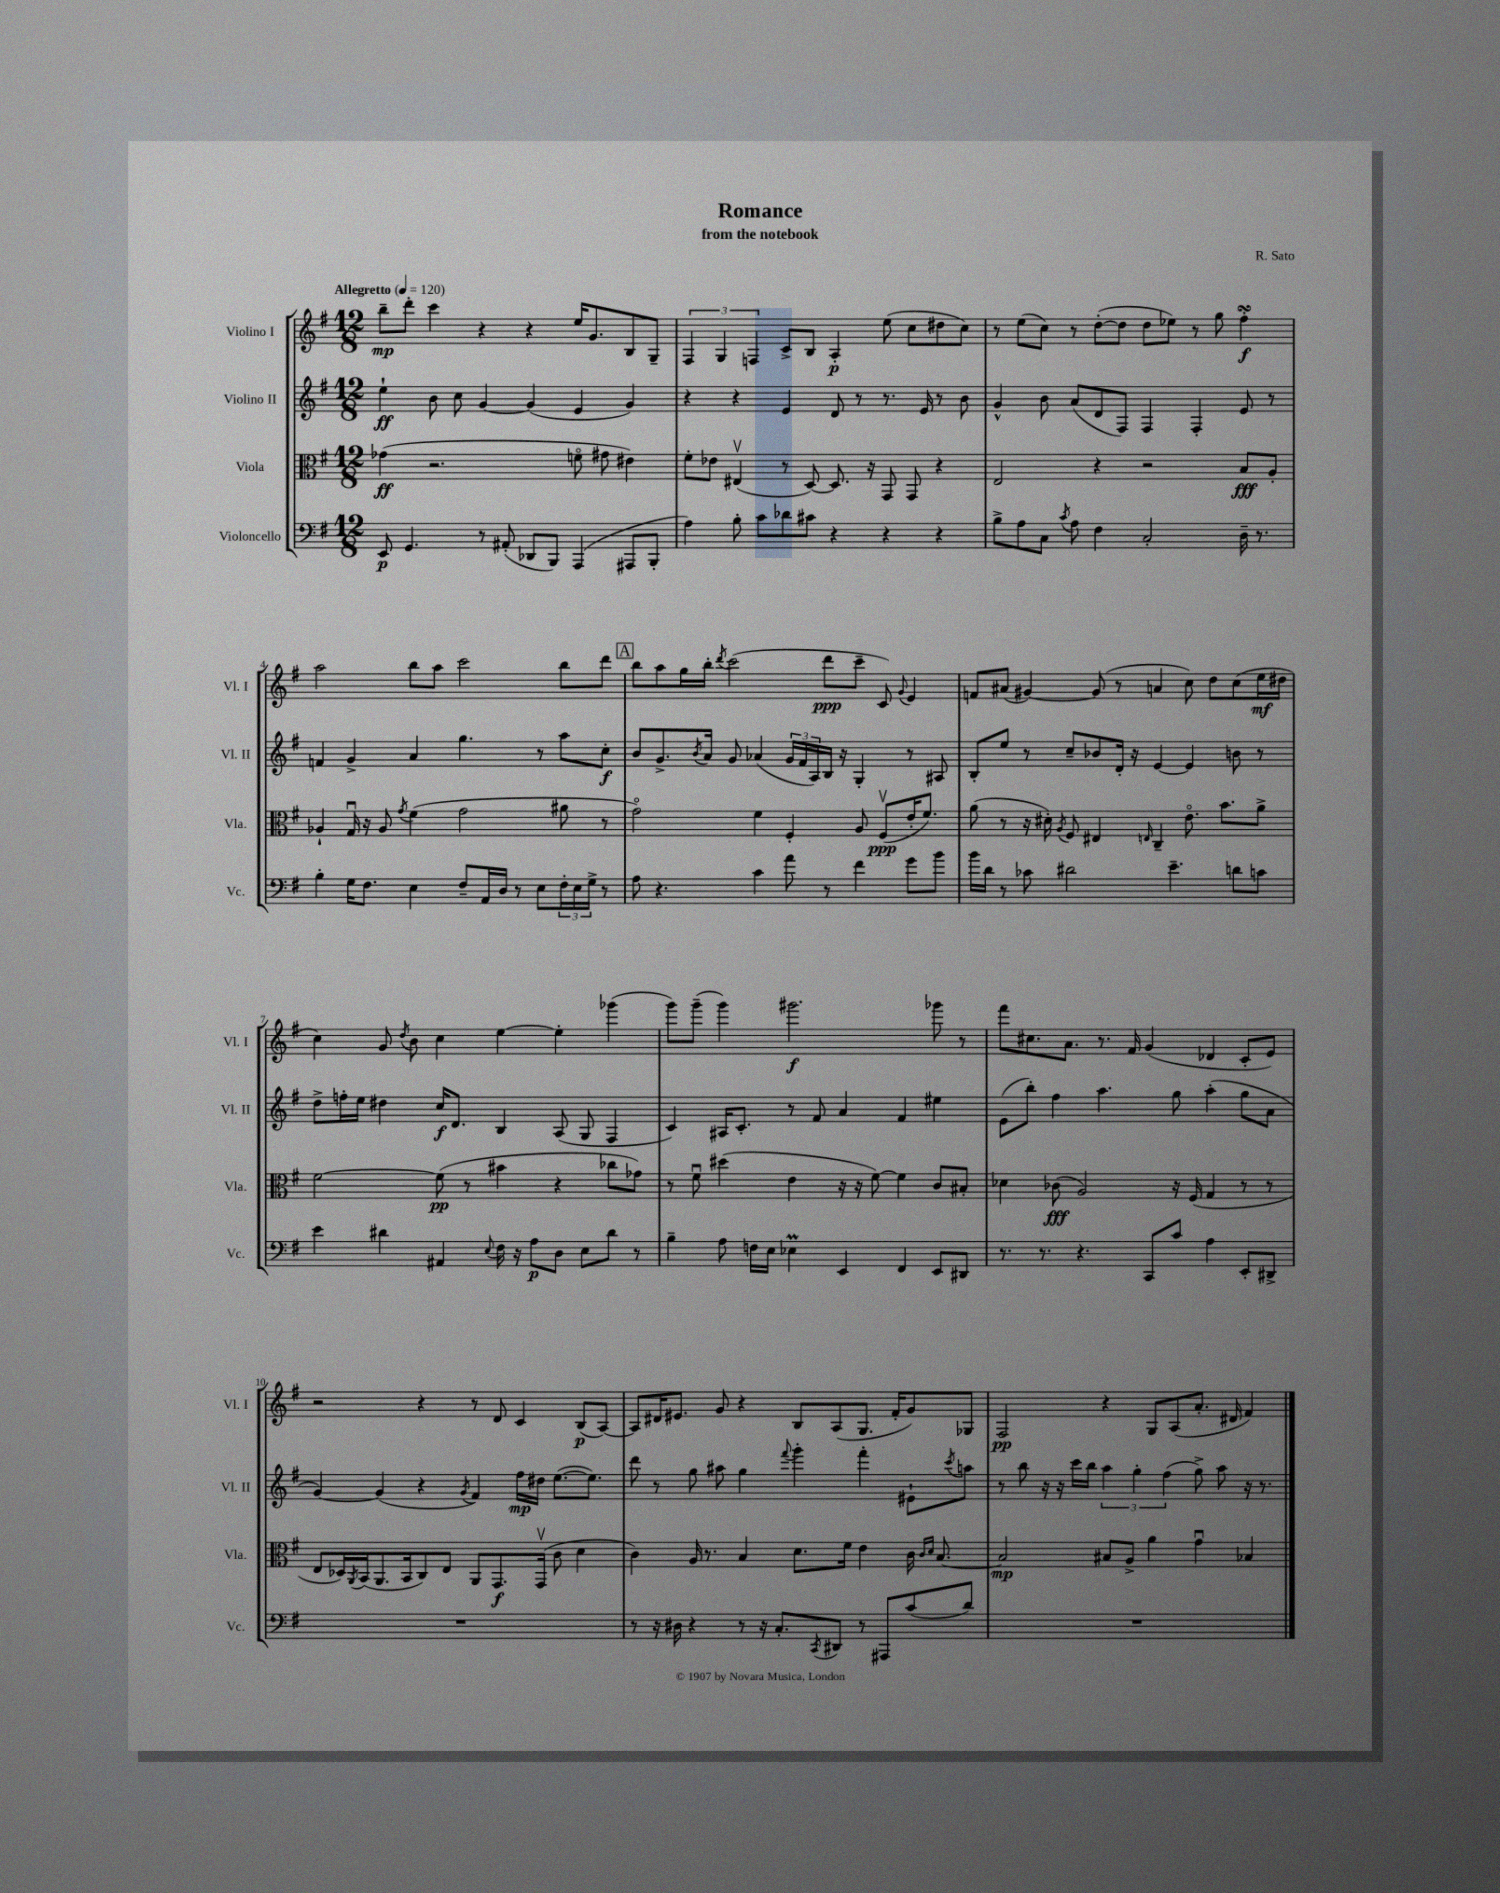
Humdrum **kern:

**kern	**dynam	**kern	**dynam	**kern	**dynam	**kern	**dynam
*part4	*part4	*part3	*part3	*part2	*part2	*part1	*part1
*staff4	*staff4	*staff3	*staff3	*staff2	*staff2	*staff1	*staff1
*I"Violoncello	*	*I"Viola	*	*I"Violino II	*	*I"Violino I	*
*I'Vc.	*	*I'Vla.	*	*I'Vl. II	*	*I'Vl. I	*
*clefF4	*	*clefC3	*	*clefG2	*	*clefG2	*
*k[f#]	*	*k[f#]	*	*k[f#]	*	*k[f#]	*
*M12/8	*	*M12/8	*	*M12/8	*	*M12/8	*
*MM120	*	*MM120	*	*MM120	*	*MM120	*
=1	=1	=1	=1	=1	=1	=1	=1
!	!	!	!	!	!	!LO:TX:a:B:t=Allegretto	!
8EE/	p	(4g-X\	ff	4ee`\	ff	8bb~\L	mp
4.GG/	.	.	.	.	.	8ddd'\J	.
.	.	2.r	.	8b\	.	4ccc\	.
.	.	.	.	8cc\	.	.	.
8r	.	.	.	[4g/	.	4r	.
(8AA#X'/	.	.	.	.	.	.	.
8DD-X/L	.	.	.	(4g/]	.	4r	.
8BBB/J)	.	.	.	.	.	.	.
(4AAA/	.	8fn\	.	4e/	.	16ee/KL	.
.	.	.	.	.	.	8.g/	.
.	.	8g#X\	.	.	.	.	.
8AAA#X/L	.	4e#X\)	.	4g/)	.	8B/	.
8BBB'/J	.	.	.	.	.	8G~/J	.
=2	=2	=2	=2	=2	=2	=2	=2
4A\)	.	8f#'\L	.	4r	.	6F#/	.
.	.	8e-X\J	.	.	.	.	.
.	.	.	.	.	.	6G/	.
8B'\	.	(4E#Xv/	.	4r	.	.	.
.	.	.	.	.	.	6Fn/	.
8c\L	.	.	.	.	.	.	.
8d-X\	.	8r	.	4e/	.	8c^/L	.
8c#X\J	.	[8D/)	.	.	.	8B/J	.
4r	.	8.D/]	.	8d/	.	4A'/	p
.	.	.	.	8r	.	.	.
.	.	16r	.	.	.	.	.
4r	.	8GG/	.	8.r	.	(8ee\	.
.	.	8GG/	.	.	.	8cc\L	.
.	.	.	.	16e/	.	.	.
4r	.	4r	.	8r	.	8dd#X\	.
.	.	.	.	8b\	.	8cc\J)	.
=3	=3	=3	=3	=3	=3	=3	=3
8B^\L	.	2E/	.	4g^^/	.	8r	.
8A\	.	.	.	.	.	(8ee\L	.
8C\J	.	.	.	8b\	.	8cc\J)	.
8qc/	.	.	.	.	.	.	.
8A\	.	.	.	(8a/L	.	8r	.
4F#\	.	4r	.	8d/	.	([8dd'\L	.
.	.	.	.	8F#/J)	.	8dd\J]	.
2C'/	.	2r	.	4F#/	.	8dd\L	.
.	.	.	.	.	.	8ee-X\J)	.
.	.	.	.	4F#'/	.	8r	.
.	.	.	.	.	.	8gg\	.
16D~\	.	8B/L	fff	8e/	.	4ff#sSsS'\	f
8.r	.	.	.	.	.	.	.
.	.	8A'/J	.	8r	.	.	.
!!LO:LB:g=z
=4	=4	=4	=4	=4	=4	=4	=4
4B'\	.	4A-X`/	.	4fn/	.	2aa\	.
16G\KL	.	16Gu/	.	4g^/	.	.	.
8.F#\J	.	16r	.	.	.	.	.
.	.	8A-/	.	.	.	.	.
.	.	8qg/	.	.	.	.	.
4E\	.	(4f#\	.	4a/	.	8bb\L	.
.	.	.	.	.	.	8aa\J	.
8F#~/L	.	2g\	.	4.gg\	.	2ccc\	.
16AA/L	.	.	.	.	.	.	.
16D/JJ	.	.	.	.	.	.	.
8r	.	.	.	.	.	.	.
8E\L	.	.	.	8r	.	.	.
24F#'\L	.	8a#X\	.	8aa\L	.	8bb\L	.
24E\	.	.	.	.	.	.	.
24G^\JJ	.	.	.	.	.	.	.
8r	.	8r	.	8cc'\J	f	8ddd\J	.
!!LO:REH:place=s1:t=A
=5	=5	=5	=5	=5	=5	=5	=5
8A\	.	2g\)	.	8b/L	.	8bb\L	.
4.r	.	.	.	8.g^/	.	8aa\	.
.	.	.	.	.	.	16gg\L	.
.	.	.	.	8qb/	.	.	.
.	.	.	.	16a/Jk	.	16bb'\JJ	.
.	.	.	.	.	.	8qddd/	.
.	.	.	.	8g/	.	(2ccc\	.
4c\	.	4f#\	.	(4a-X/	.	.	.
8a\	.	4F#'/	.	24g/LL	.	.	.
.	.	.	.	24f#/	.	.	.
.	.	.	.	24A/)	.	.	.
8r	.	.	.	16B/JJ	.	8ddd\L	ppp
.	.	.	.	16r	.	.	.
4f#\	.	8A/	.	4G'/	.	8ccc~\J	.
.	.	(8F#v/L	ppp	.	.	8c/)	.
.	.	.	.	.	.	8qqg/	.
8g\L	.	16e'/K	.	8r	.	4e/	.
.	.	8.f#/J)	.	.	.	.	.
8b\J	.	.	.	8A#X/	.	.	.
=6	=6	=6	=6	=6	=6	=6	=6
16b\LL	.	(8a\	.	8B'/L	.	8fn/L	.
16d\JJ	.	.	.	.	.	.	.
8r	.	8r	.	8ee/J	.	(8a#X/J	.
8c-X\	.	16r	.	8r	.	[4g#X/)	.
.	.	16d#X'\)	.	.	.	.	.
.	.	8qA/	.	.	.	.	.
2d#X\	.	8F#/	.	8cc~/L	.	.	.
.	.	4E#X/	.	8b-X/	.	(8g#/]	.
.	.	.	.	16d'/Jk	.	8r	.
.	.	.	.	16r	.	.	.
.	.	16qqEn/	.	.	.	.	.
.	.	4C~/	.	[4e/	.	4an/	.
4.e~\	.	.	.	.	.	.	.
.	.	8.e\	.	4e/]	.	8cc\)	.
.	.	.	.	.	.	8dd\L	.
.	.	8.b\L	.	.	.	.	.
8dn\L	.	.	.	8bn\	.	(8cc\	.
8cn\J	.	8a^\J	.	8r	.	16ee\L	mf
.	.	.	.	.	.	16dd#X\JJ	.
!!LO:LB:g=z
=7	=7	=7	=7	=7	=7	=7	=7
4e\	.	[2f#\	.	8dd^\L	.	4cc\)	.
.	.	.	.	16ffn'\L	.	.	.
.	.	.	.	16ee\JJ	.	.	.
4d#X\	.	.	.	4dd#X\	.	8g/	.
.	.	.	.	.	.	8qdd/	.
.	.	.	.	.	.	8b\	.
4AA#X/	.	(8f#\]	pp	16cc/KL	f	4cc\	.
.	.	.	.	8.d/J	.	.	.
.	.	8r	.	.	.	.	.
8qqE/	.	.	.	.	.	.	.
16F#\	.	4b#X\	.	4B/	.	[4ee\	.
16r	.	.	.	.	.	.	.
8A\L	p	.	.	.	.	.	.
8D\J	.	4r	.	(8A/	.	4ee'\]	.
8E\L	.	.	.	8G/	.	.	.
8d#\J	.	8cc-X\L	.	4F#/	.	(4ggg-X\	.
8r	.	8g-X\J)	.	.	.	.	.
=8	=8	=8	=8	=8	=8	=8	=8
4B~\	.	8r	.	4c/)	.	8ggg\L)	.
.	.	8f#u\	.	.	.	(8ggg~\J	.
8A\	.	(4dd#X\	.	16A#X/KL	.	4ggg\)	.
.	.	.	.	8.c'/J	.	.	.
16Fn\LL	.	.	.	.	.	.	.
16E\JJ	.	.	.	.	.	.	.
4E-XM\	.	4e\	.	8r	.	2.ggg#X\	f
.	.	.	.	8f#/	.	.	.
4EE/	.	16r	.	4a/	.	.	.
.	.	16r	.	.	.	.	.
.	.	[8f#\)	.	.	.	.	.
4FF#/	.	4f#\]	.	4f#/	.	.	.
8EE/L	.	8c/L	.	4ee#X\	.	8ggg-X\	.
8DD#X/J	.	8B#X'/J	.	.	.	8r	.
=9	=9	=9	=9	=9	=9	=9	=9
8.r	.	4d-X\	.	(8e\L	.	8fff#\L	.
.	.	.	.	8bb'\J)	.	8.cc#X\	.
8.r	.	.	.	.	.	.	.
.	.	(8c-X\	fff	4ff#\	.	.	.
.	.	.	.	.	.	8.a\J	.
4.r	.	2A/)	.	.	.	.	.
.	.	.	.	4.aa\	.	8.r	.
.	.	.	.	.	.	16f#/	.
8CC/L	.	.	.	.	.	(4g/	.
8c/J	.	16r	.	8gg\	.	.	.
.	.	(16F#/	.	.	.	.	.
4A\	.	4G/	.	(4aa'\	.	4d-X/	.
8EE'/L	.	8r	.	8gg\L	.	8c'/L	.
8DD#X^/J	.	8r	.	8a\J	.	8e/J)	.
!!LO:LB:g=z
=10	=10	=10	=10	=10	=10	=10	=10
1.r	.	8E/L	.	[4g/)	.	2r	.
.	.	16D-X/L)	.	.	.	.	.
.	.	8qAA/	.	.	.	.	.
.	.	(16BB/J	.	.	.	.	.
.	.	8.AA/	.	(4g/]	.	.	.
.	.	16BB/k	.	.	.	.	.
.	.	8C/)	.	4r	.	4r	.
.	.	8E/J	.	.	.	.	.
.	.	.	.	8qg/	.	.	.
.	.	8AA/L	.	4f#/)	.	8r	.
.	.	8.GG/	f	.	.	8d/	.
.	.	.	.	16ff#\LL	mp	4c/	.
.	.	(16GGv/Jk	.	16dd#X\JJ	.	.	.
.	.	8c\	.	([8.ee\L	.	.	.
.	.	4d\	.	.	.	(8B/L	p
.	.	.	.	8.ee\J])	.	.	.
.	.	.	.	.	.	[8A/J)	.
=11	=11	=11	=11	=11	=11	=11	=11
8r	.	4c\)	.	8ddd\	.	8A/L]	.
16r	.	.	.	8r	.	16d#X/K	.
16D#X\	.	.	.	.	.	8.e#X/J	.
4r	.	16A/	.	8gg\	.	.	.
.	.	8.r	.	.	.	.	.
.	.	.	.	8aa#X\	.	8g/	.
8r	.	4B/	.	4gg\	.	4r	.
16r	.	.	.	.	.	.	.
8.C'/L	.	.	.	.	.	.	.
.	.	.	.	8qqfff#/	.	.	.
.	.	8.d\L	.	4ggg'\	.	8B/L	.
8qCC/	.	.	.	.	.	.	.
8DD#X/J	.	.	.	.	.	(8A/	.
.	.	16f#\Jk	.	.	.	.	.
8r	.	4e\	.	4fff#'\	.	8.G/J	.
8AAA#X/L	.	.	.	.	.	.	.
.	.	.	.	.	.	16f#'/KL	.
(8c/	.	16c\	.	8e#X`\L	.	8g/)	.
.	.	16qqc/LL	.	.	.	.	.
.	.	16qqd/JJ	.	.	.	.	.
.	.	[8.B/	.	.	.	.	.
.	.	.	.	8qccc/	.	.	.
8d/J)	.	.	.	8aan\J	.	8G-X/J	.
=12	=12	=12	=12	=12	=12	=12	=12
1.r	.	2B/]	mp	8r	.	2F#/	pp
.	.	.	.	8bb\	.	.	.
.	.	.	.	16r	.	.	.
.	.	.	.	16r	.	.	.
.	.	.	.	16ccc\LL	.	.	.
.	.	.	.	16bb\JJ	.	.	.
.	.	8B#X/L	.	6aa\	.	4r	.
.	.	8A^/J	.	.	.	.	.
.	.	.	.	6gg'\	.	.	.
.	.	4a\	.	.	.	8G/L	.
.	.	.	.	(6ff#\	.	.	.
.	.	.	.	.	.	(8A/	.
.	.	4gu\	.	8gg^\)	.	8.a'/J	.
.	.	.	.	8aa\	.	.	.
.	.	.	.	.	.	16d#X/	.
.	.	4B-X/	.	16r	.	4f#/)	.
.	.	.	.	8.r	.	.	.
==	==	==	==	==	==	==	==
*-	*-	*-	*-	*-	*-	*-	*-
